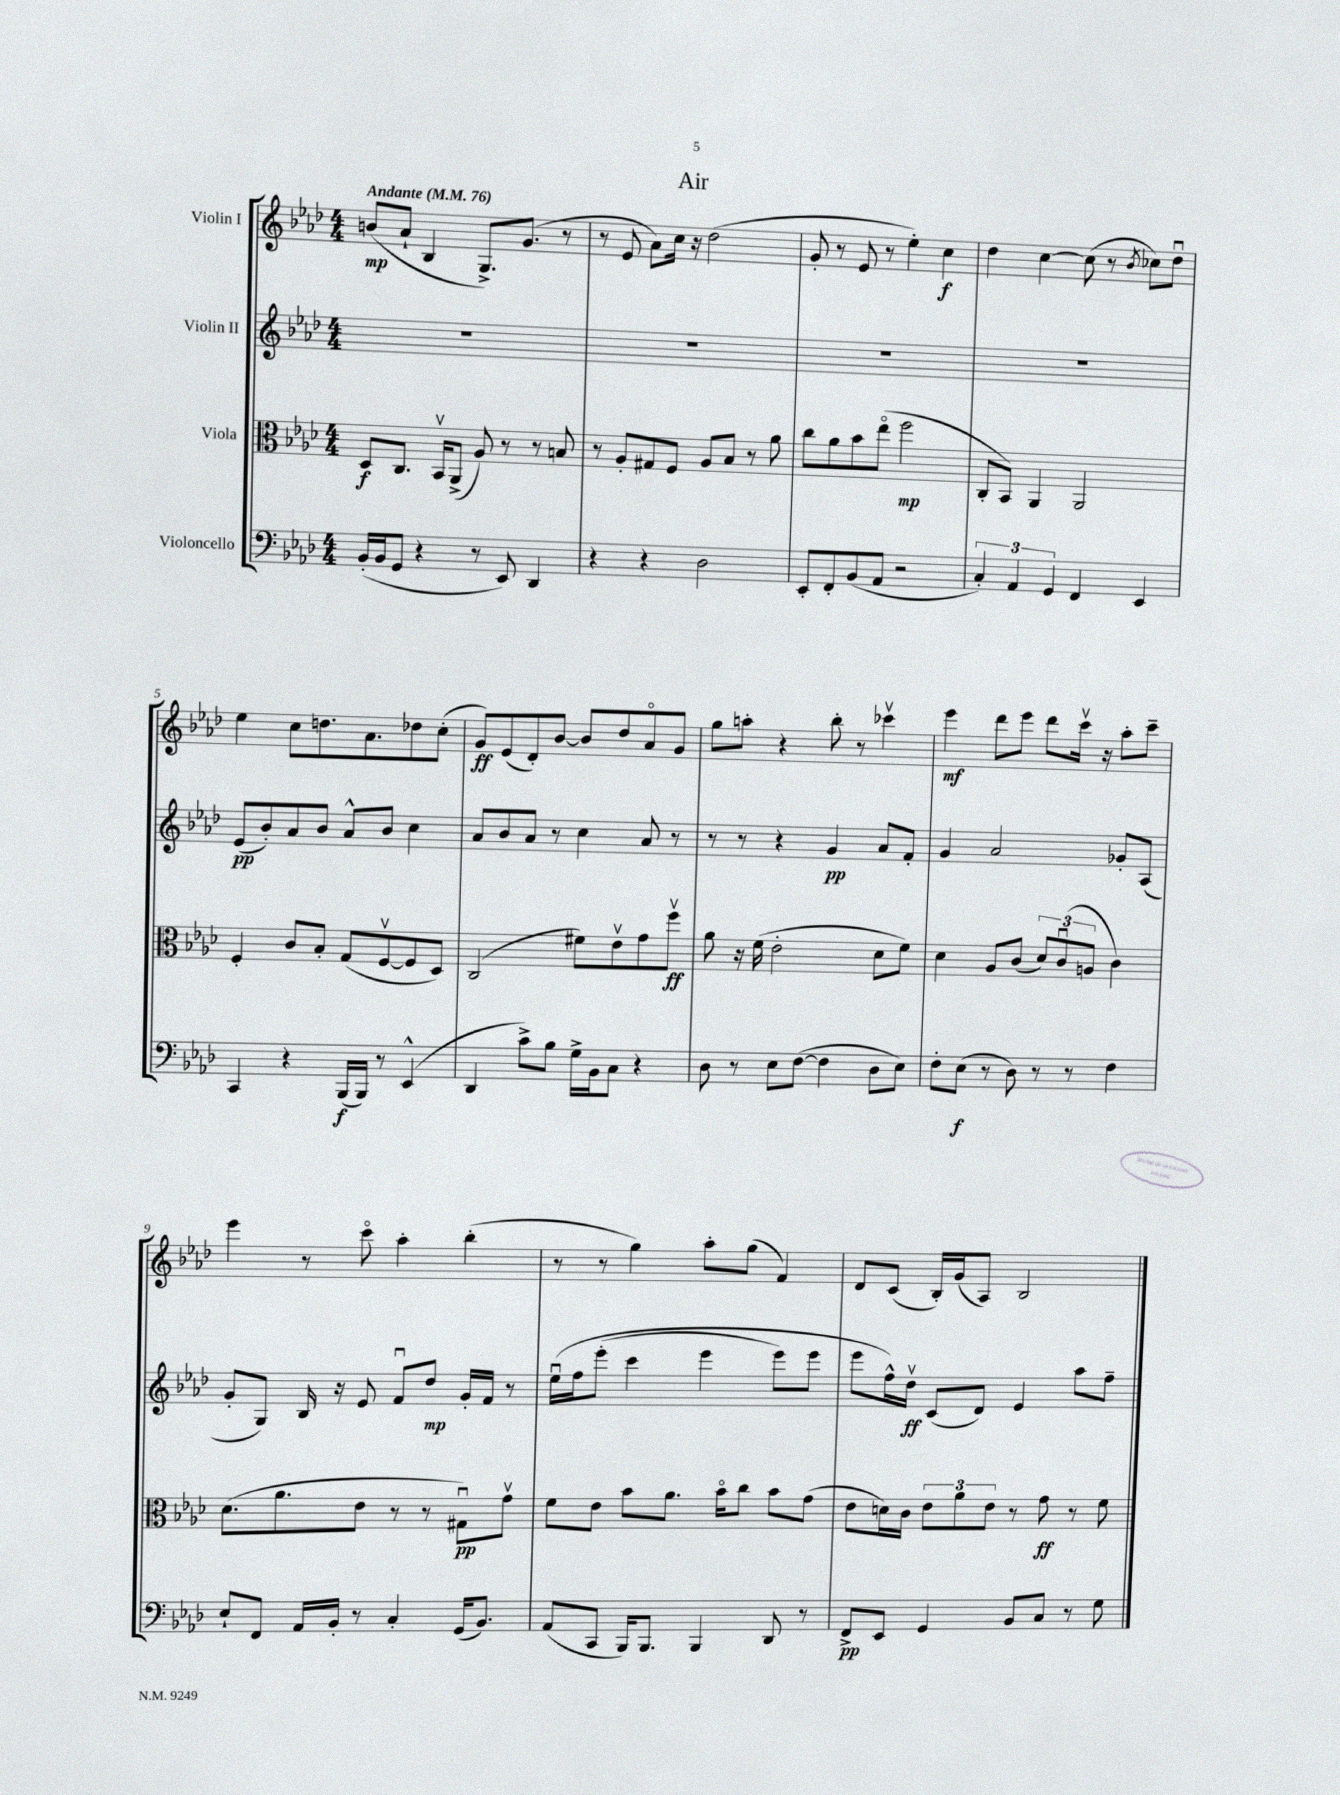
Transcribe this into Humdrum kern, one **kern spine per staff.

**kern	**kern	**kern	**kern
*staff4	*staff3	*staff2	*staff1
*clefF4	*clefC3	*clefG2	*clefG2
*k[b-e-a-d-]	*k[b-e-a-d-]	*k[b-e-a-d-]	*k[b-e-a-d-]
*M4/4	*M4/4	*M4/4	*M4/4
*MM76	*MM76	*MM76	*MM76
(16BB-'	8D-	1r	(8b
16BB-	.	.	.
8GG	8.C	.	8a-`
4r	.	.	4B-
.	16BB-v	.	.
.	(8AA-^	.	.
8r	8A-)	.	8.G^)
8EE-)	8r	.	.
.	.	.	(8.g
4DD-	8r	.	.
.	8B	.	8r
=	=	=	=
4r	8r	1r	8r
.	8A-'	.	8e-
4r	8G#	.	8a-)
.	8F	.	16cc
.	.	.	16r
2D-	8A-	.	(2dd-
.	8B-	.	.
.	8r	.	.
.	8a-	.	.
=	=	=	=
8EE-'	8cc	1r	8g'
8FF'	8a-	.	8r
(8BB-	8b-	.	8e-
8AA-	(8ee-o	.	8r
2r	2ff	.	4ee-')
.	.	.	4cc
=	=	=	=
6C')	8C'	1r	4dd-
.	8BB-)	.	.
6AA-	.	.	.
.	4AA-	.	[4cc
6GG	.	.	.
4FF	2AA-	.	(8cc]
.	.	.	8r
.	.	.	8qb-
4EE-	.	.	8cc-)
.	.	.	8dd-u
=	=	=	=
4CC	4F'	(8e-	4ee-
.	.	8b-')	.
4r	8c	8a-	8cc
.	8B-'	8b-	8.dd
(16BBB-	(8G	8a-^^	.
16BBB-)	.	.	8.a-
8r	[8Fv	8b-	.
(4EE-^^	8F]	4cc	8dd-
.	8D-)	.	(8cc'
=	=	=	=
4DD-	(2C	8a-	8g)
.	.	8b-	(8e-
8c^)	.	8a-	8d-')
8B-	.	8r	[8b-
16G^	8f#)	4cc	8b-]
16BB-	.	.	.
8C	8e-v	.	8dd-
4r	8g	8a-	8a-o
.	8ffv	8r	8g
=	=	=	=
8D-	8a-	8r	8gg
8r	16r	8r	8aa'
.	(16f	.	.
8E-	2e-'	4r	4r
([8F	.	.	.
4F]	.	4g	8bb-'
.	.	.	8r
8D-	8d-	8a-	4ccc-v
8E-)	8f)	8f'	.
=	=	=	=
8F'	4d-	4g	4eee-
(8E-	.	.	.
8r	8A-	2a-	8ddd-
8D-)	(8c	.	8eee-
8r	12d-)	.	8ddd-
.	(12cu	.	.
8r	.	.	16cccv
.	12A	.	.
.	.	.	16r
4F	4c)	8g-'	8aa-'
.	.	(8A-	8ccc~
=	=	=	=
8E-`	(8.d-	8g'	4eee-
8FF	.	8G)	.
.	8.a-	.	.
16AA-	.	16B-	8r
16BB-'	.	16r	.
8r	8e-	8e-	8ccco
4C'	8r	8fu	4aa-'
.	8r	8dd-	.
(16GG	8G#u)	16g'	(4bb-'
8.BB-)	.	16f	.
.	8gv	8r	.
=	=	=	=
(8AA-	8f	&(16ee-u	8r
.	.	16ff	.
8CC	8e-	(8eee-'	8r
16BBB-)	8b-	4ccc	4gg)
8.BBB-	.	.	.
.	8.a-	.	.
4BBB-	.	4eee-	8aa-'
.	16b-o	.	.
.	8cc	.	(8gg
8DD-	8b-	8eee-)	4f)
8r	(8g	8eee-	.
=	=	=	=
8FF^	8e-	8eee-	8d-
8EE-	16d)	16ff^^&)	(8c
.	16c	16dd-v	.
4GG	12e-	(8c	16B-')
.	.	.	(16g
.	12a-	.	.
.	.	8d-)	8A-)
.	12e-	.	.
8BB-	8r	4e-	2B-
8C	8g	.	.
8r	8r	8aa-	.
8G	8f	8ff~	.
==	==	==	==
*-	*-	*-	*-
